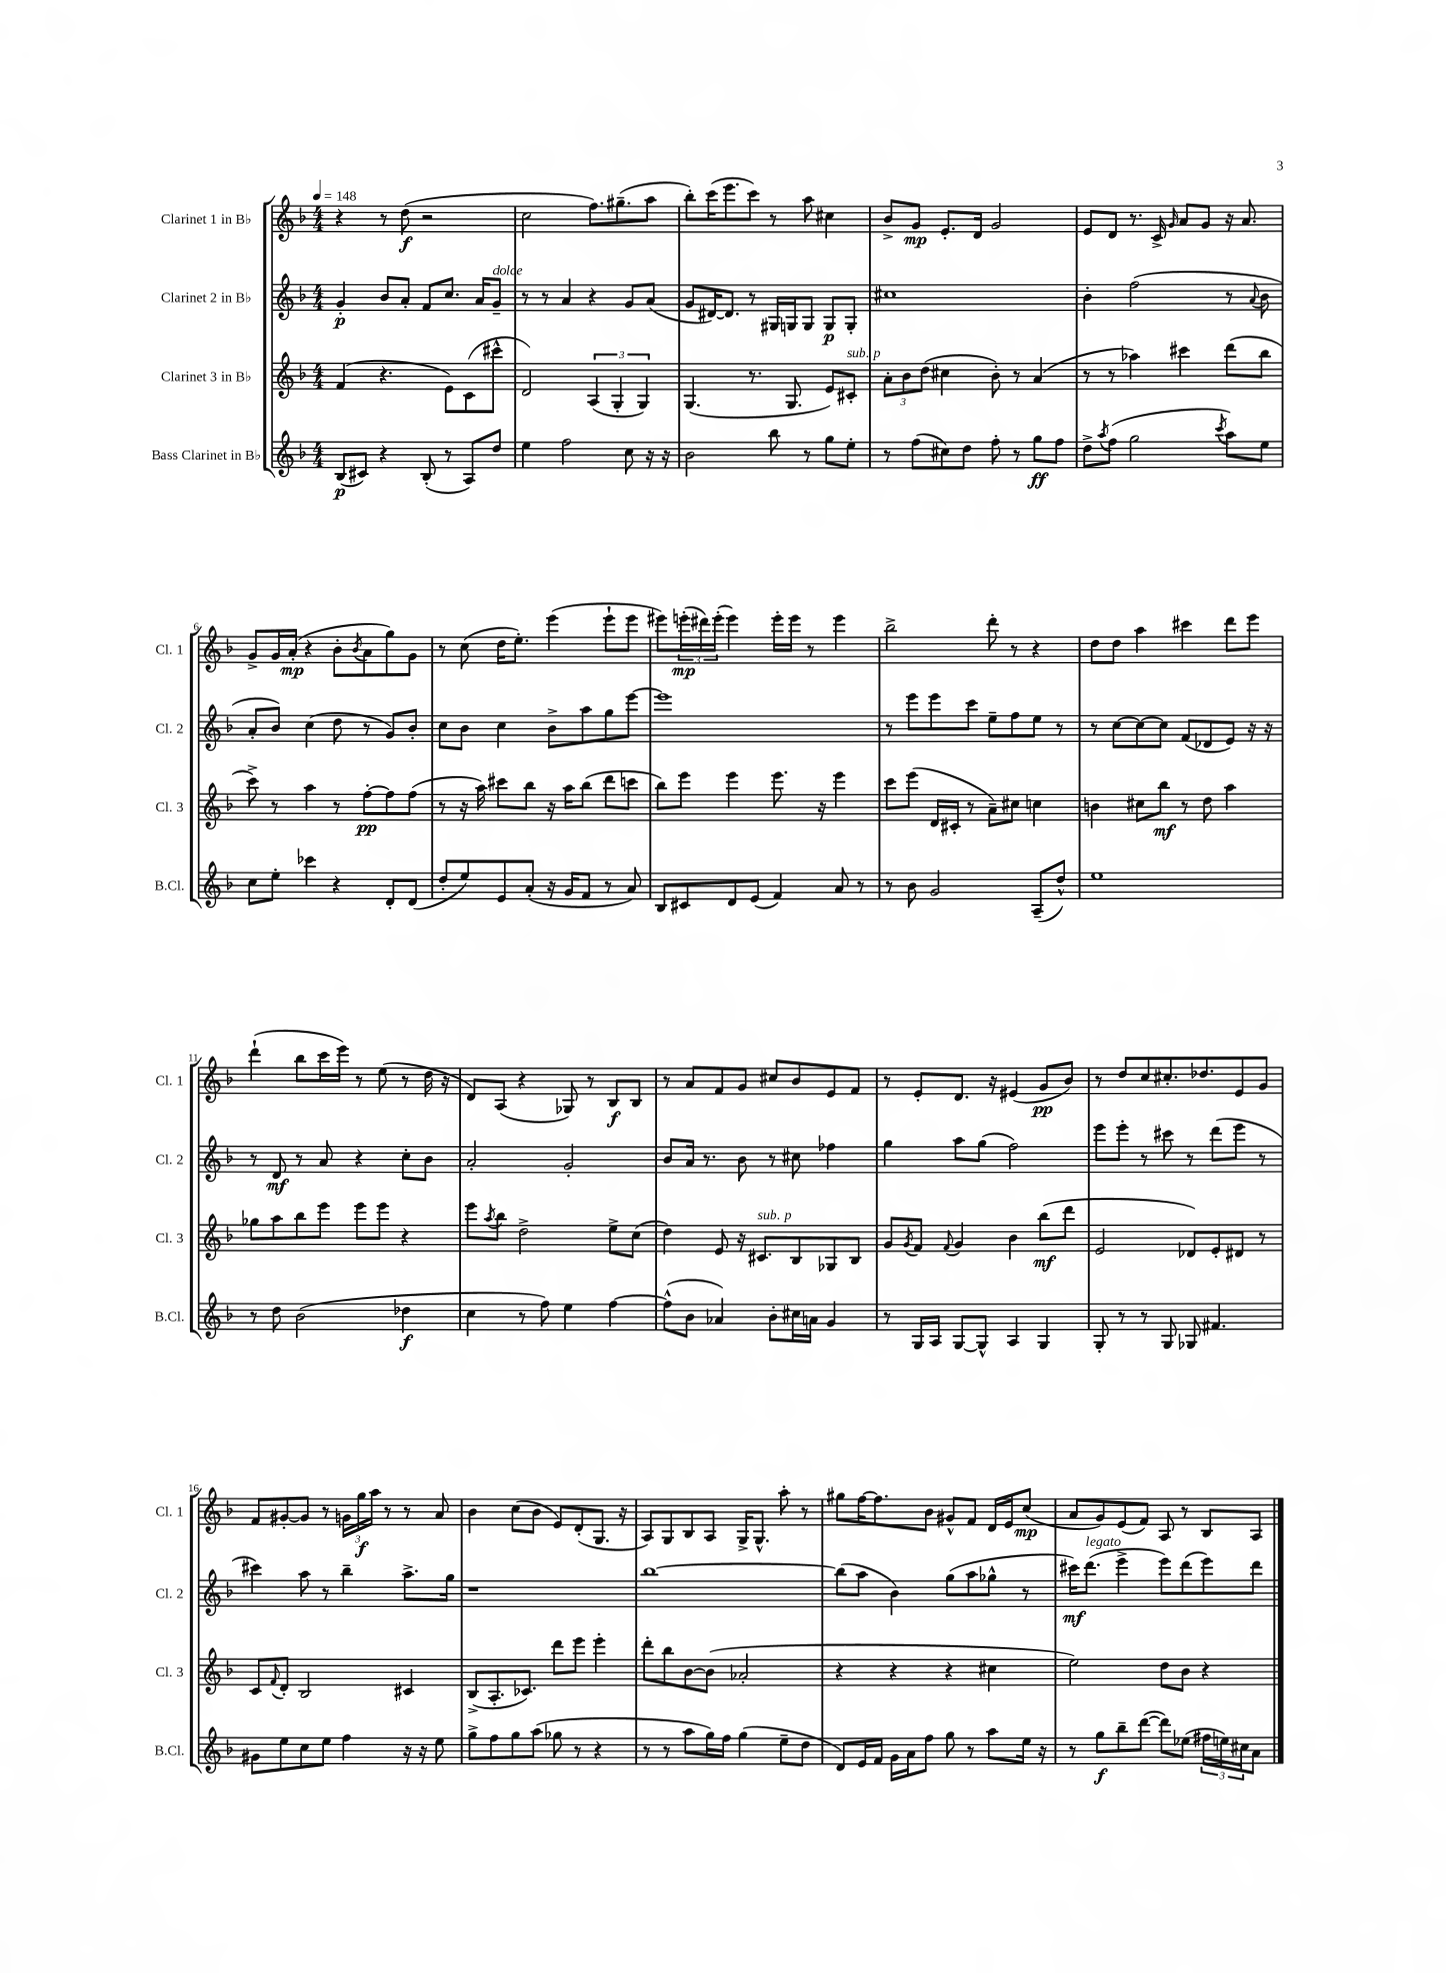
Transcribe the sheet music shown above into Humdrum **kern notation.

**kern	**dynam	**kern	**dynam	**kern	**dynam	**kern	**dynam
*part4	*part4	*part3	*part3	*part2	*part2	*part1	*part1
*staff4	*staff4	*staff3	*staff3	*staff2	*staff2	*staff1	*staff1
*I"Bass Clarinet in B♭	*	*I"Clarinet 3 in B♭	*	*I"Clarinet 2 in B♭	*	*I"Clarinet 1 in B♭	*
*I'B.Cl.	*	*I'Cl. 3	*	*I'Cl. 2	*	*I'Cl. 1	*
*clefG2	*	*clefG2	*	*clefG2	*	*clefG2	*
*k[b-]	*	*k[b-]	*	*k[b-]	*	*k[b-]	*
*M4/4	*	*M4/4	*	*M4/4	*	*M4/4	*
*MM148	*	*MM148	*	*MM148	*	*MM148	*
=1	=1	=1	=1	=1	=1	=1	=1
(8B-/L	p	(4f/	.	4g'/	p	4r	.
8c#X/J)	.	.	.	.	.	.	.
4r	.	4.r	.	8b-/L	.	8r	.
.	.	.	.	8a'/J	.	(8dd\	f
(8B-'/	.	.	.	8f/L	.	2r	.
8r	.	8e\L)	.	8.cc/J	.	.	.
8A/L)	.	(8c\	.	.	.	.	.
.	.	.	.	16a/KL	.	.	.
!	!	!	!	!LO:TX:a:i:t=dolce	!	!	!
8dd/J	.	8ccc#X^^\J	.	8g~/J	.	.	.
=2	=2	=2	=2	=2	=2	=2	=2
4ee\	.	2d/)	.	8r	.	2cc\	.
.	.	.	.	8r	.	.	.
2ff\	.	.	.	4a/	.	.	.
.	.	(6A/	.	4r	.	8.ff\L)	.
.	.	6G'/	.	.	.	.	.
.	.	.	.	.	.	(8.gg#X~\	.
8cc\	.	.	.	8g/L	.	.	.
.	.	6G/)	.	.	.	.	.
16r	.	.	.	(8a/J	.	8aa\J	.
16r	.	.	.	.	.	.	.
=3	=3	=3	=3	=3	=3	=3	=3
2b-\	.	(4.G/	.	8g/L	.	8bb-'\L)	.
.	.	.	.	[16d#X/K)	.	(16ccc\K	.
.	.	.	.	8.d#/J]	.	8.eee\	.
.	.	8.r	.	8r	.	8ccc\J)	.
8bb-\	.	.	.	16G#X/LL	.	8r	.
.	.	8.G/	.	16Gn/J	.	.	.
8r	.	.	.	8G/J	.	8aa\	.
8gg\L	.	8e/L)	.	8G/L	p	4cc#X\	.
!	!	!LO:TX:a:i:t=sub. p	!	!	!	!	!
8ee'\J	.	8c#X'/J	.	8G'/J	.	.	.
=4	=4	=4	=4	=4	=4	=4	=4
8r	.	12a'\L	.	1cc#X	.	8b-^/L	.
.	.	12b-\	.	.	.	.	.
(8ff\L	.	.	.	.	.	8g/J	mp
.	.	(12dd\J	.	.	.	.	.
8cc#X\)	.	4cc#X\	.	.	.	8.e'/L	.
8dd\J	.	.	.	.	.	.	.
.	.	.	.	.	.	16d/Jk	.
8ff'\	.	8b-'\)	.	.	.	2g/	.
8r	.	8r	.	.	.	.	.
8gg\L	ff	(4a/	.	.	.	.	.
8ff\J	.	.	.	.	.	.	.
=5	=5	=5	=5	=5	=5	=5	=5
8dd^\L	.	8r	.	4b-'\	.	8e/L	.
8qaa/	.	.	.	.	.	.	.
(8ff\J	.	8r	.	.	.	8d/J	.
2gg\	.	4aa-X\)	.	(2ff\	.	8.r	.
.	.	.	.	.	.	16c^/	.
.	.	.	.	.	.	16qqg/	.
.	.	4ccc#X\	.	.	.	8a/L	.
.	.	.	.	.	.	8g/J	.
8qccc/	.	.	.	.	.	.	.
8aa\L)	.	(8ddd\L	.	8r	.	16r	.
.	.	.	.	.	.	8.a/	.
.	.	.	.	8qqa/	.	.	.
8ee\J	.	8bb-\J	.	8b-\	.	.	.
!!LO:LB:g=z
=6	=6	=6	=6	=6	=6	=6	=6
8cc\L	.	8ccc^\)	.	8a'/L	.	8g^/L	.
8ee'\J	.	8r	.	8b-/J)	.	16g/L	.
.	.	.	.	.	.	(16a'/JJ	mp
4ccc-X\	.	4aa\	.	(4cc\	.	4r	.
4r	.	8r	.	8dd\	.	8b-'\L	.
.	.	.	.	.	.	8qb-/	.
.	.	[8ff'\L	pp	8r	.	8a\	.
8d'/L	.	8ff\]	.	8g/L)	.	8gg\)	.
(8d/J	.	(8ff\J	.	8b-'/J	.	8g\J	.
=7	=7	=7	=7	=7	=7	=7	=7
8dd'/L	.	8r	.	8cc\L	.	8r	.
8ee/)	.	16r	.	8b-\J	.	(8cc\	.
.	.	16aa\)	.	.	.	.	.
8e/	.	8ccc#X\L	.	4cc\	.	16dd\KL	.
.	.	.	.	.	.	8.ee'\J)	.
(8a'/J	.	8bb-\J	.	.	.	.	.
16r	.	16r	.	8b-^\L	.	(4eee\	.
16g/KL	.	16aa\KL	.	.	.	.	.
8f/J	.	(8bb-\J	.	8aa\	.	.	.
8r	.	8ddd\L	.	8gg\	.	8eee`\L	.
8a/)	.	8cccn\J	.	[8eee\J	.	8eee\J	.
=8	=8	=8	=8	=8	=8	=8	=8
8B-/L	.	8bb-\L)	.	1eee]	.	8eee#X\L)	.
8c#X/	.	8eee\J	.	.	.	(24eeen'\L	mp
.	.	.	.	.	.	24ddd#X\)	.
.	.	.	.	.	.	(24eee'\JJ	.
8d/	.	4eee\	.	.	.	4eee\)	.
(8e/J	.	.	.	.	.	.	.
4f/)	.	8.eee\	.	.	.	16eee'\LL	.
.	.	.	.	.	.	16eee\JJ	.
.	.	.	.	.	.	8r	.
.	.	16r	.	.	.	.	.
8a/	.	4eee\	.	.	.	4eee\	.
8r	.	.	.	.	.	.	.
=9	=9	=9	=9	=9	=9	=9	=9
8r	.	8ccc\L	.	8r	.	2bb-^\	.
8b-\	.	(8eee\J	.	8eee\L	.	.	.
2g/	.	16d/LL	.	8eee\	.	.	.
.	.	16c#X'/JJ	.	.	.	.	.
.	.	8r	.	8ccc\J	.	.	.
.	.	8a~\L)	.	8ee~\L	.	8ddd'\	.
.	.	8cc#X\J	.	8ff\	.	8r	.
(8A~/L	.	4ccn\	.	8ee\J	.	4r	.
8dd^^/J)	.	.	.	8r	.	.	.
=10	=10	=10	=10	=10	=10	=10	=10
1ee	.	4bn\	.	8r	.	8dd\L	.
.	.	.	.	[8cc\L	.	8dd\J	.
.	.	8cc#X\L	.	8cc\_	.	4aa\	.
.	.	8bb-\J	mf	8cc\J]	.	.	.
.	.	8r	.	(8f/L	.	4ccc#X\	.
.	.	8dd\	.	8d-X/	.	.	.
.	.	4aa\	.	8e/J)	.	8ddd\L	.
.	.	.	.	16r	.	8eee\J	.
.	.	.	.	16r	.	.	.
!!LO:LB:g=z
=11	=11	=11	=11	=11	=11	=11	=11
8r	.	8gg-X\L	.	8r	.	(4ddd`\	.
8dd\	.	8aa\	.	8d/	mf	.	.
(2b-\	.	8bb-\	.	8r	.	8bb-\L	.
.	.	8eee\J	.	8a/	.	16ccc\L	.
.	.	.	.	.	.	16eee\JJ)	.
.	.	8eee\L	.	4r	.	8r	.
.	.	8eee\J	.	.	.	(8ee\	.
4dd-X\	f	4r	.	8cc'\L	.	8r	.
.	.	.	.	8b-\J	.	16dd\	.
.	.	.	.	.	.	16r	.
=12	=12	=12	=12	=12	=12	=12	=12
4cc\	.	8eee\L	.	2a'/	.	8d/L)	.
.	.	8qaa/	.	.	.	.	.
.	.	8bb-\J	.	.	.	(8A/J	.
8r	.	2dd^\	.	.	.	4r	.
8ff\)	.	.	.	.	.	.	.
4ee\	.	.	.	2g'/	.	8G-X/)	.
.	.	.	.	.	.	8r	.
[4ff\	.	8ee^\L	.	.	.	8B-/L	f
.	.	(8cc\J	.	.	.	8B-/J	.
=13	=13	=13	=13	=13	=13	=13	=13
(8ff^^\L]	.	4dd\)	.	8b-/L	.	8r	.
8b-\J	.	.	.	16a/Jk	.	8a/L	.
.	.	.	.	8.r	.	.	.
4a-X/)	.	8e/	.	.	.	8f/	.
.	.	16r	.	8b-\	.	8g/J	.
!	!	!LO:TX:a:i:t=sub. p	!	!	!	!	!
.	.	8.c#X/L	.	.	.	.	.
8b-'\L	.	.	.	8r	.	8cc#X/L	.
16cc#X\L	.	8B-/	.	8cc#X\	.	8b-/	.
16an\JJ	.	.	.	.	.	.	.
4g/	.	8G-X/	.	4ff-X\	.	8e/	.
.	.	8B-/J	.	.	.	8f/J	.
=14	=14	=14	=14	=14	=14	=14	=14
8r	.	8g/L	.	4gg\	.	8r	.
.	.	8qg/	.	.	.	.	.
16G/LL	.	8f/J	.	.	.	8e'/L	.
16A/JJ	.	.	.	.	.	.	.
.	.	8qqf/	.	.	.	.	.
[8G/L	.	4g/	.	8aa\L	.	8.d/J	.
8G^^/J]	.	.	.	(8gg\J	.	.	.
.	.	.	.	.	.	16r	.
4A/	.	4b-\	.	2ff\)	.	(4e#X/	.
4G/	.	(8bb-\L	mf	.	.	8g/L	pp
.	.	8ddd\J	.	.	.	8b-/J)	.
=15	=15	=15	=15	=15	=15	=15	=15
8G'/	.	2e/	.	8eee\L	.	8r	.
8r	.	.	.	8eee'\J	.	8dd/L	.
8r	.	.	.	8r	.	8cc/	.
8G/	.	.	.	8ccc#X\	.	8.cc#X'/	.
8G-X/	.	8d-X/L)	.	8r	.	.	.
.	.	.	.	.	.	8.dd-X/	.
4.f#X/	.	8e'/	.	(8ddd\L	.	.	.
.	.	8d#X/J	.	8eee\J	.	8e/	.
.	.	8r	.	8r	.	8g/J	.
!!LO:LB:g=z
=16	=16	=16	=16	=16	=16	=16	=16
8g#X\L	.	8c/L	.	4ccc#X\)	.	8f/L	.
.	.	8qqf/	.	.	.	.	.
8ee\	.	8d'/J	.	.	.	[8g#X'/	.
8cc\	.	2B-/	.	8aa\	.	8g#/J]	.
8ee\J	.	.	.	8r	.	8r	.
4ff\	.	.	.	4bb-~\	.	24gn\LL	.
.	.	.	.	.	.	24gg\	f
.	.	.	.	.	.	24aa\JJ	.
.	.	.	.	.	.	8r	.
16r	.	4c#X/	.	8.aa^\L	.	8r	.
16r	.	.	.	.	.	.	.
8ee\	.	.	.	.	.	8a/	.
.	.	.	.	16gg\Jk	.	.	.
=17	=17	=17	=17	=17	=17	=17	=17
8gg^\L	.	(8B-^/L	.	1r	.	4b-\	.
8ff\	.	8.A'/	.	.	.	.	.
8gg\	.	.	.	.	.	(8cc\L	.
.	.	8.c-X/J)	.	.	.	.	.
(8aa\J	.	.	.	.	.	8b-\J	.
8gg-X\	.	8ddd\L	.	.	.	8e/L)	.
8r	.	8eee\J	.	.	.	(8d'/	.
4r	.	4eee'\	.	.	.	8.G/J	.
.	.	.	.	.	.	16r	.
=18	=18	=18	=18	=18	=18	=18	=18
8r	.	8ddd'\L	.	[1bb-	.	8A/L)	.
8r	.	8bb-\	.	.	.	8G/	.
8aa\L	.	[8b-\	.	.	.	8B-/	.
16gg\L)	.	(8b-\J]	.	.	.	8A/J	.
16ff\JJ	.	.	.	.	.	.	.
(4gg\	.	2a-X'/	.	.	.	16G^/KL	.
.	.	.	.	.	.	8.G^^/J	.
8ee~\L	.	.	.	.	.	8aa'\	.
8dd\J	.	.	.	.	.	8r	.
=19	=19	=19	=19	=19	=19	=19	=19
8d/L)	.	4r	.	(8bb-\L]	.	8gg#X\L	.
16e/L	.	.	.	8aa\J	.	[16ff\K	.
16f/JJ	.	.	.	.	.	8.ff\]	.
16g\LL	.	4r	.	4b-\)	.	.	.
16a\J	.	.	.	.	.	.	.
8ff\J	.	.	.	.	.	8b-\J	.
8gg\	.	4r	.	(8gg\L	.	8g#X^^/L	.
8r	.	.	.	8aa\	.	8f/J	.
8aa\L	.	4cc#X\	.	8gg-X^^\J	.	16d/LL	.
.	.	.	.	.	.	16e/J	.
16ee\Jk	.	.	.	8r	.	(8cc/J	mp
16r	.	.	.	.	.	.	.
=20	=20	=20	=20	=20	=20	=20	=20
8r	.	2ee\)	.	16ccc#X\KL)	mf	8a/L	.
!	!	!	!	!LO:TX:a:i:t=legato	!	!	!
.	.	.	.	(8.ddd\J	.	.	.
8gg\L	f	.	.	.	.	8g/)	.
8bb-~\	.	.	.	4eee^\	.	(8e/	.
([8ddd\J	.	.	.	.	.	8f/J)	.
8ddd\L])	.	8dd\L	.	8eee\L)	.	8A/	.
(8ee-X\J	.	8b-\J	.	(8ddd\	.	8r	.
24ff#X\LL	.	4r	.	8eee\)	.	8B-/L	.
24een\)	.	.	.	.	.	.	.
24cc#X\J	.	.	.	.	.	.	.
8a\J	.	.	.	8ddd\J	.	8A/J	.
==	==	==	==	==	==	==	==
*-	*-	*-	*-	*-	*-	*-	*-
